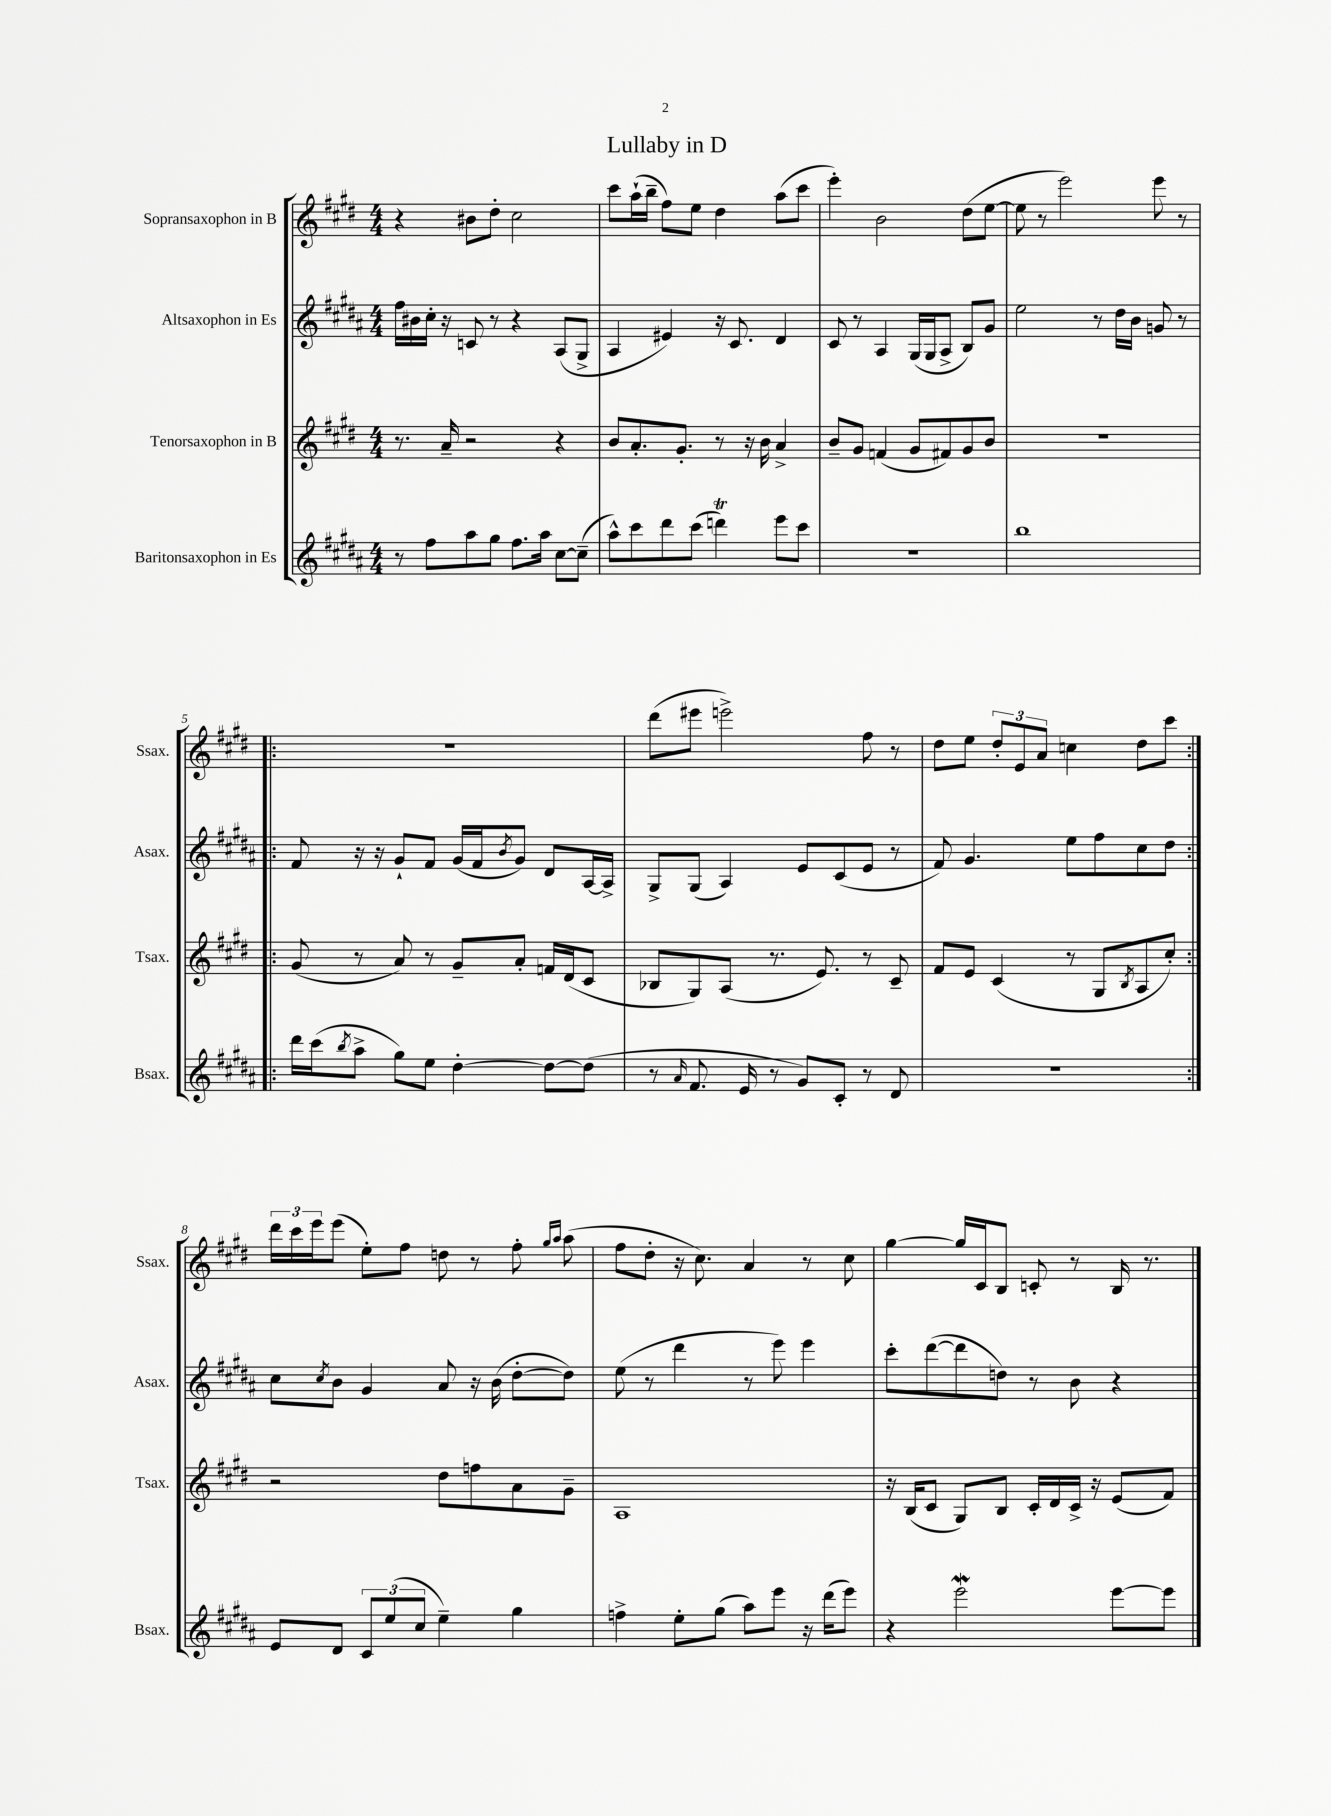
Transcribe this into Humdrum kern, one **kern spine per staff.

**kern	**kern	**kern	**kern
*staff4	*staff3	*staff2	*staff1
*clefG2	*clefG2	*clefG2	*clefG2
*k[f#c#g#d#a#]	*k[f#c#g#d#]	*k[f#c#g#d#a#]	*k[f#c#g#d#]
*M4/4	*M4/4	*M4/4	*M4/4
8r	8.r	16ff#\LL	4r
.	.	16b#\	.
8ff#\L	.	16cc#'\JJ	.
.	16a~/	16r	.
8aa#\	2r	8c/	8b#\L
8gg#\J	.	8r	8dd#'\J
8.ff#\L	.	4r	2cc#\
16aa#\Jk	.	.	.
[8cc#\L	4r	(8A#/L	.
(8cc#~\]J	.	8G#^/J	.
=	=	=	=
8aa#^^\L)	8b/L	4A#/	8ccc#\L
8ccc#\	8.a'/	.	(16aa`\L
.	.	.	16bb~\JJ
8ddd#\	.	4e#/)	8ff#\L)
.	8.g#'/J	.	.
(8ccc#\J	.	.	8ee\J
4ddd\)	8r	16r	4dd#\
.	.	8.c#/	.
.	16r	.	.
.	16b\	.	.
8eee\L	4a^/	4d#/	(8aa\L
8ccc#\J	.	.	8ccc#\J
=	=	=	=
1r	8b~/L	8c#/	4eee'\)
.	8g#/J	8r	.
.	(4f/	4A#/	2b\
.	8g#/L	(16G#/LL	.
.	.	16G#/J	.
.	8f#/)	8A#^/J	.
.	8g#/	8B/L)	(8dd#\L
.	8b/J	8g#/J	[8ee\J
=	=	=	=
1bb	1r	2ee\	8ee\]
.	.	.	8r
.	.	.	2eee\)
.	.	8r	.
.	.	16dd#\LL	.
.	.	16b\JJ	.
.	.	8g/	8eee\
.	.	8r	8r
=!|:	=!|:	=!|:	=!|:
16ddd#\LL	(8g#/	8f#/	1r
(16ccc#\J	.	.	.
8qbb/	.	.	.
8aa#^\J	8r	16r	.
.	.	16r	.
8gg#\L)	8a/)	8g#`/L	.
8ee\J	8r	8f#/J	.
[4dd#'\	8g#~/L	(16g#/LL	.
.	.	16f#/J	.
.	.	8qb/	.
.	8a'/J	8g#/J)	.
8dd#\_L	16f/LL	8d#/L	.
.	(16d#/J	.	.
(8dd#\]J	8c#/J	[16A#/L	.
.	.	16A#^/]JJ	.
=	=	=	=
8r	8B-/L	8G#^/L	(8ddd#\L
16qqa#/	.	.	.
8.f#/	8G#/)	(8G#/J	8eee#\J
.	(8A/J	4A#/)	2eee^\)
16e/	.	.	.
8r	8.r	.	.
8g#/L)	.	8e/L	.
.	8.e/)	.	.
8c#'/J	.	(8c#/	.
8r	8r	8e/J	8ff#\
8d#/	8c#~/	8r	8r
=	=	=	=
1r	8f#/L	8f#/)	8dd#\L
.	8e/J	4.g#/	8ee\J
.	(4c#/	.	12dd#'/L
.	.	.	12e/
.	.	.	12a/J
.	8r	8ee\L	4cc\
.	8G#/L	8ff#\	.
.	8qB/	.	.
.	8A/	8cc#\	8dd#\L
.	8cc#'/J)	8dd#\J	8ccc#\J
=:|!	=:|!	=:|!	=:|!
8e/L	2r	8cc#\L	24ddd#\LL
.	.	.	24ccc#\
.	.	.	24eee\J
.	.	8qcc#/	.
8d#/J	.	8b\J	(8eee\J
12c#/L	.	4g#/	8ee'\L)
(12ee/	.	.	.
.	.	.	8ff#\J
12cc#/J	.	.	.
4ee~\)	8dd#\L	8a#/	8dd\
.	8ff\	16r	8r
.	.	(16b\	.
4gg#\	8a\	[8dd#'\L	8ff#'\
.	.	.	16qqgg#/LL
.	.	.	16qqaa/JJ
.	8g#~\J	8dd#\]J)	(8aa\
=	=	=	=
4ff^\	1A	(8ee\	8ff#\L
.	.	8r	8dd#'\J
8ee'\L	.	4ddd#\	16r
.	.	.	8.cc#\)
(8gg#\J	.	.	.
8aa#\L)	.	8r	4a/
8eee\J	.	8eee\)	.
16r	.	4eee\	8r
(16ddd#\LK	.	.	.
8eee\J)	.	.	8cc#\
=	=	=	=
4r	16r	8ccc#'\L	[4gg#\
.	(16B/LK	.	.
.	8c#/J	([8ddd#\	.
2eee\	8G#/L)	8ddd#\]	16gg#/]LL
.	.	.	16c#/J
.	8B/J	8dd\J)	8B/J
.	16c#'/LL	8r	8c'/
.	16d#/	.	.
.	16c#^/JJ	8b\	8r
.	16r	.	.
[8eee\L	(8e/L	4r	16B/
.	.	.	8.r
8eee\]J	8f#/J)	.	.
==	==	==	==
*-	*-	*-	*-
